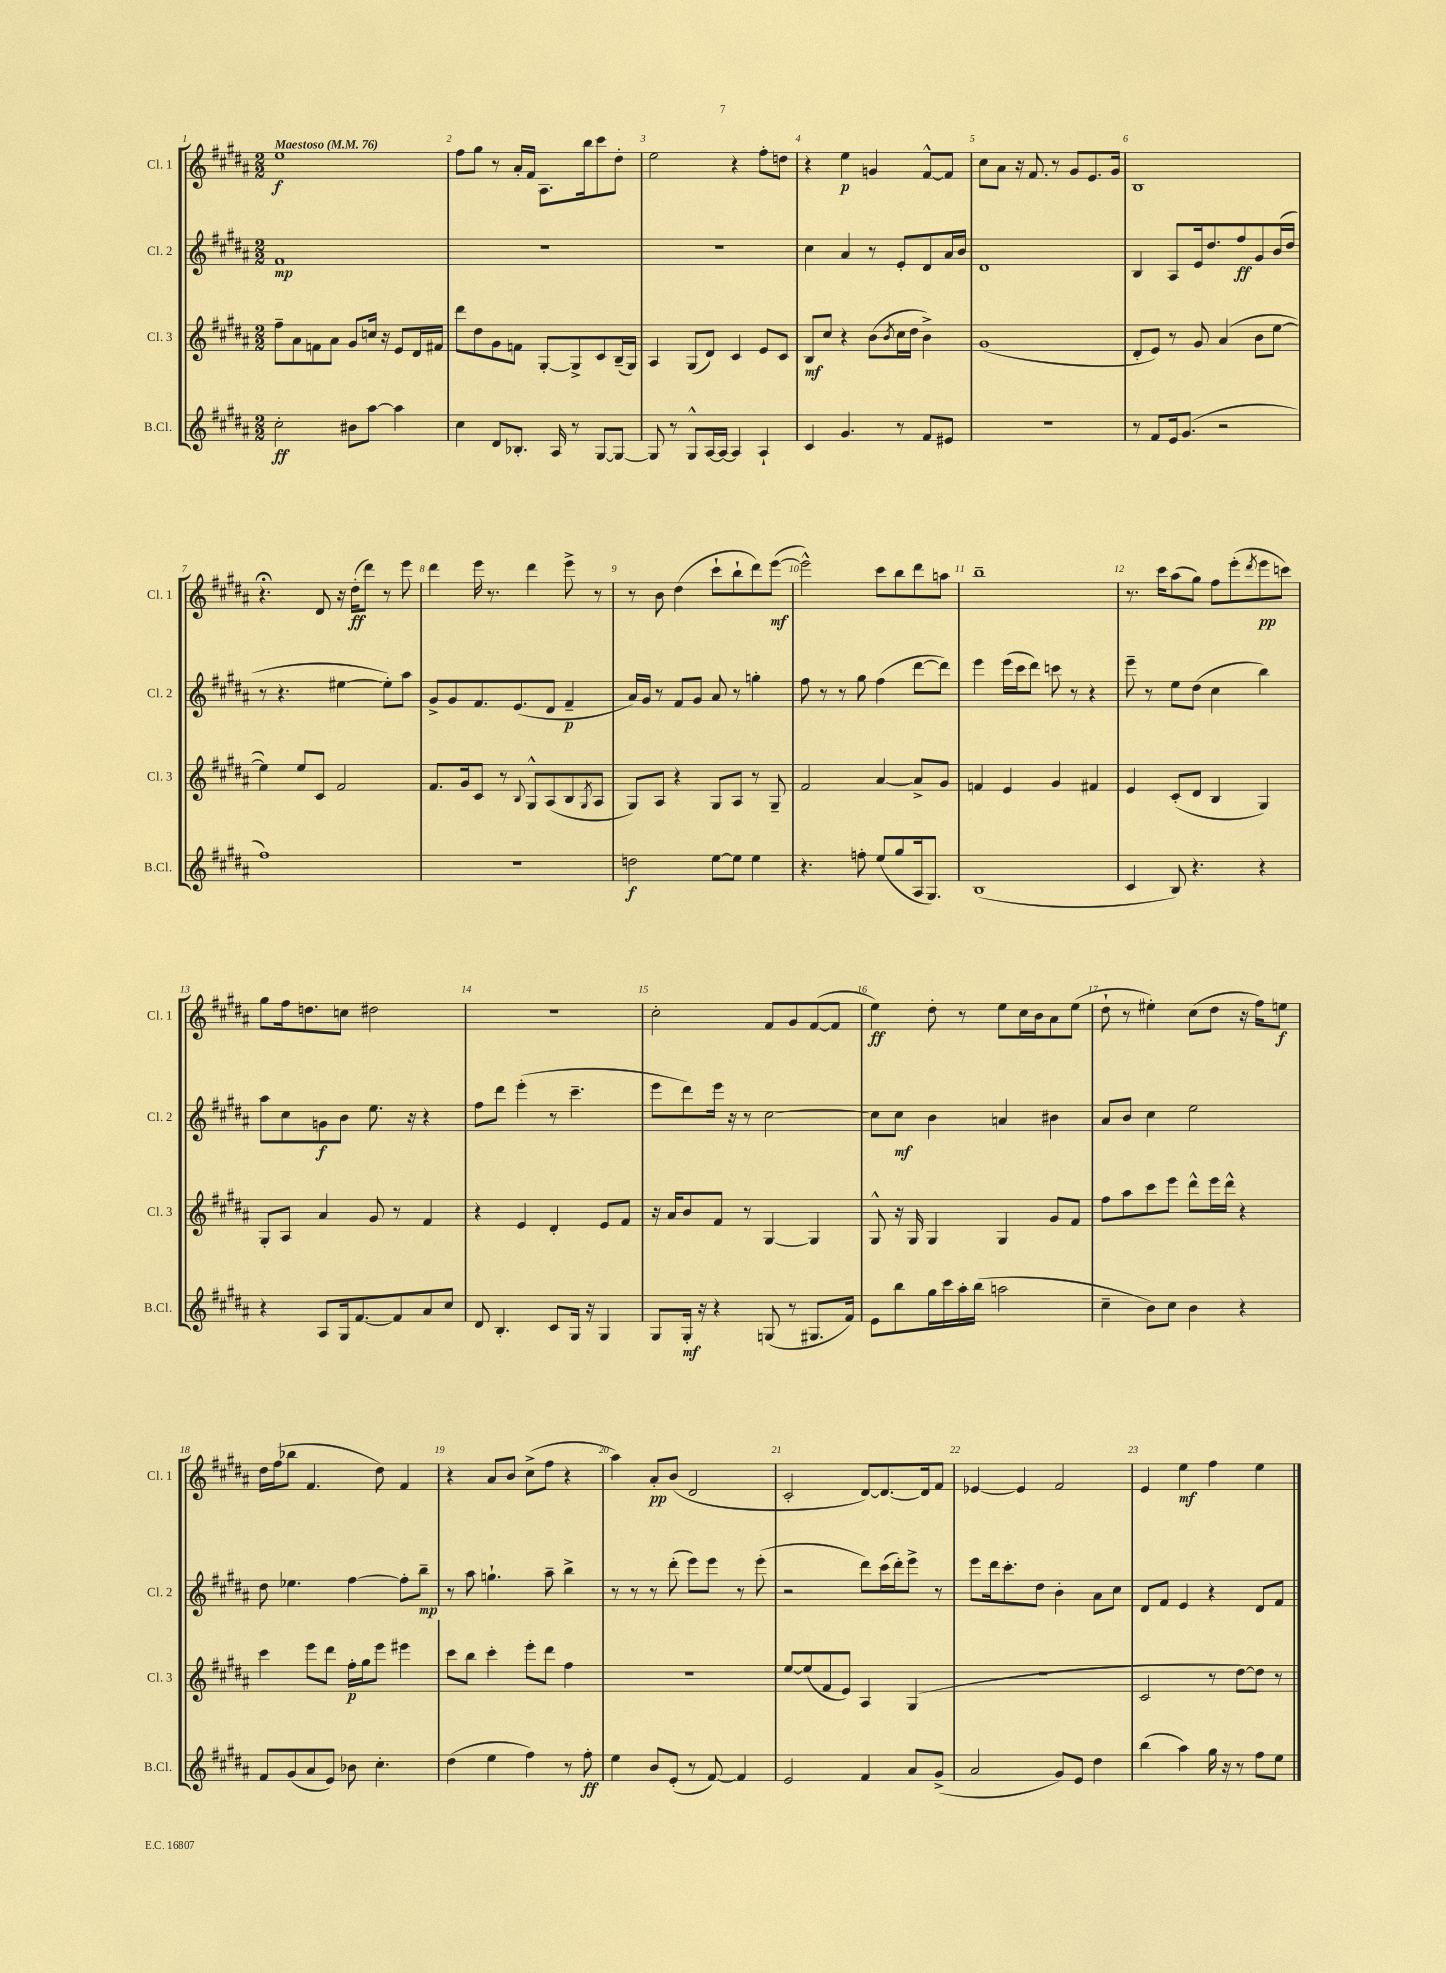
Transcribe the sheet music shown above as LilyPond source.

<<
\new StaffGroup <<
\new Staff = "s0" \with { instrumentName = "Cl. 1" shortInstrumentName = "Cl. 1" } {
    \clef treble \key b \major \numericTimeSignature \time 2/2 \tempo "Maestoso" 4 = 76
    e''1\f |
    fis''8 gis''8 r8 ais'16-. fis'16 ais8. b''16 cis'''8 dis''8-. |
    e''2 r4 fis''8-. d''8 |
    r4 e''4\p g'4 fis'8~-^ fis'8 |
    cis''8 ais'8 r16 fis'8. r8 gis'8 e'8. gis'16 |
    b1 |
    r4.\fermata dis'8 r16 dis''16-.\ff( dis'''8) r8 e'''8 |
    dis'''4 e'''16 r8. dis'''4 e'''8-> r8 |
    r8 b'8 dis''4( cis'''8-! b''8-! dis'''8) e'''8~\mf( |
    e'''2-^) cis'''8 b''8 dis'''8 a''8 |
    b''1-- |
    r8. cis'''16 ais''8( gis''8) fis''8 e'''8-.( \acciaccatura { dis'''8 } e'''8\pp c'''8) |
    gis''8 fis''16 d''8. c''8 dis''2 |
    R1 |
    cis''2-. fis'8 gis'8 fis'8~( fis'8 |
    e''4\ff) dis''8-. r8 e''8 cis''16 b'16 ais'8 e''8( |
    dis''8-! r8 eis''4-.) cis''8( dis''8 r16 fis''16) e''8\f |
    dis''16 fis''16( bes''8 fis'4. dis''8) fis'4 |
    r4 ais'8 b'8 cis''8->( fis''8 r4 |
    ais''4) ais'8-.\pp b'8( dis'2 |
    cis'2-. dis'8~) dis'8.~ dis'16 fis'8 |
    ees'4~ ees'4 fis'2 |
    e'4 e''4\mf fis''4 e''4 \bar "|." |
}
\new Staff = "s1" \with { instrumentName = "Cl. 2" shortInstrumentName = "Cl. 2" } {
    \clef treble \key b \major \numericTimeSignature \time 2/2
    fis'1\mp |
    R1 |
    R1 |
    cis''4 ais'4 r8 e'8-. dis'8 ais'16 b'16 |
    dis'1 |
    b4 ais8 e'16 dis''8. fis''8\ff gis'8 b'16( dis''16 |
    r8 r4. eis''4~ eis''8-.) ais''8 |
    gis'8-> gis'8 fis'8. e'8.( dis'8 fis'4--\p |
    ais'16) gis'16 r8 fis'8 gis'8 ais'8 r8 g''4-. |
    fis''8 r8 r8 gis''8 fis''4( dis'''8~ dis'''8) |
    e'''4 e'''16( cis'''16 dis'''8) c'''8 r8 r4 |
    e'''8-- r8 e''8 dis''8( cis''4 b''4) |
    ais''8 cis''8 g'8\f b'8 e''8. r16 r4 |
    fis''8 dis'''8 e'''4-.( r8 cis'''4.-- |
    e'''8 dis'''8) e'''16 r16 r8 cis''2~ |
    cis''8 cis''8\mf b'4 a'4 bis'4 |
    ais'8 b'8 cis''4 e''2 |
    dis''8 ees''4. fis''4~ fis''8-. b''8--\mp |
    r8 ais''8 g''4.-! ais''8-- b''4-> |
    r8 r8 r8 dis'''8-.( e'''8) e'''8 r8 e'''8-.( |
    r2 dis'''8) cis'''16( dis'''16-.) e'''8-> r8 |
    e'''8 dis'''16 cis'''8.-. dis''8 b'4-. ais'8 cis''8 |
    dis'8 fis'8 e'4 r4 dis'8 fis'8 \bar "|." |
}
\new Staff = "s2" \with { instrumentName = "Cl. 3" shortInstrumentName = "Cl. 3" } {
    \clef treble \key b \major \numericTimeSignature \time 2/2
    fis''8-- ais'8 f'8 ais'8 gis'8 c''16 r16 e'8 dis'16 fis'16 |
    dis'''8 dis''8 gis'8 f'8 gis8~-. gis8-> cis'8 b16--( gis16) |
    ais4 gis8( dis'8) cis'4 e'8 cis'8 |
    b8\mf cis''8 r4 b'8( \acciaccatura { b'8 } cis''16 dis''16 b'4->) |
    gis'1( |
    dis'8-. e'8) r8 gis'8 ais'4( b'8 e''8~ |
    e''4) e''8 cis'8 fis'2 |
    fis'8. gis'16 cis'8 r8 \appoggiatura { b8 } gis8-^ ais8( b8 \acciaccatura { gis8 } ais8 |
    gis8) ais8 r4 gis8 ais8 r8 gis8-- |
    fis'2 ais'4~ ais'8-> gis'8 |
    f'4 e'4 gis'4 fis'4 |
    e'4 cis'8-.( dis'8 b4 gis4) |
    gis8-. ais8 ais'4 gis'8 r8 fis'4 |
    r4 e'4 dis'4-. e'8 fis'8 |
    r16 ais'16 b'8 fis'8 r8 gis4~ gis4 |
    gis8-^ r16 gis16 gis4 gis4 gis'8 fis'8 |
    fis''8 ais''8 cis'''8 e'''8 dis'''8-^ e'''16 dis'''16-^ r4 |
    cis'''4 e'''8 dis'''8 fis''16-.\p gis''16 e'''8 eis'''4 |
    cis'''8 b''8 cis'''4-. e'''8-. dis'''8 fis''4 |
    R1 |
    e''8~ e''8( fis'8 e'8) ais4 gis4( |
    r1 |
    cis'2 r8 dis''8~) dis''8 r8 \bar "|." |
}
\new Staff = "s3" \with { instrumentName = "B.Cl." shortInstrumentName = "B.Cl." } {
    \clef treble \key b \major \numericTimeSignature \time 2/2
    cis''2-.\ff bis'8 ais''8~ ais''4 |
    cis''4 dis'8 bes8.-. ais16 r8 gis8~ gis8~ |
    gis8 r8 gis8-^ ais16~ ais16~ ais4 ais4-! |
    cis'4 gis'4. r8 fis'8 eis'8 |
    R1 |
    r8 fis'8 e'16 gis'8.( r2 |
    fis''1) |
    R1 |
    d''2\f e''8~ e''8 e''4 |
    r4. f''8-. e''8( gis''8 ais16 gis8.) |
    b1( |
    cis'4 b8) r4. r4 |
    r4 ais8 gis16 fis'8.~ fis'8 ais'8 cis''8 |
    dis'8 b4.-. cis'8 gis16 r16 gis4 |
    gis8 gis16-.\mf r16 r4 g8( r8 gis8. fis'16) |
    e'8 b''8 gis''16 cis'''16 ais''16-. b''16( a''2 |
    cis''4-- b'8) cis''8 b'4 r4 |
    fis'8 gis'8( ais'8 e'8) bes'8 cis''4.-. |
    dis''4( e''4 fis''4) r8 fis''8-.\ff |
    e''4 b'8 e'8-.( r8 fis'8~) fis'4 |
    e'2 fis'4 ais'8 gis'8->( |
    ais'2 gis'8) e'8 dis''4 |
    b''4( ais''4) gis''16 r16 r8 fis''8 e''8 \bar "|." |
}
>>
>>
\layout { \context { \Score \override BarNumber.break-visibility = ##(#f #t #t) barNumberVisibility = #all-bar-numbers-visible } }
